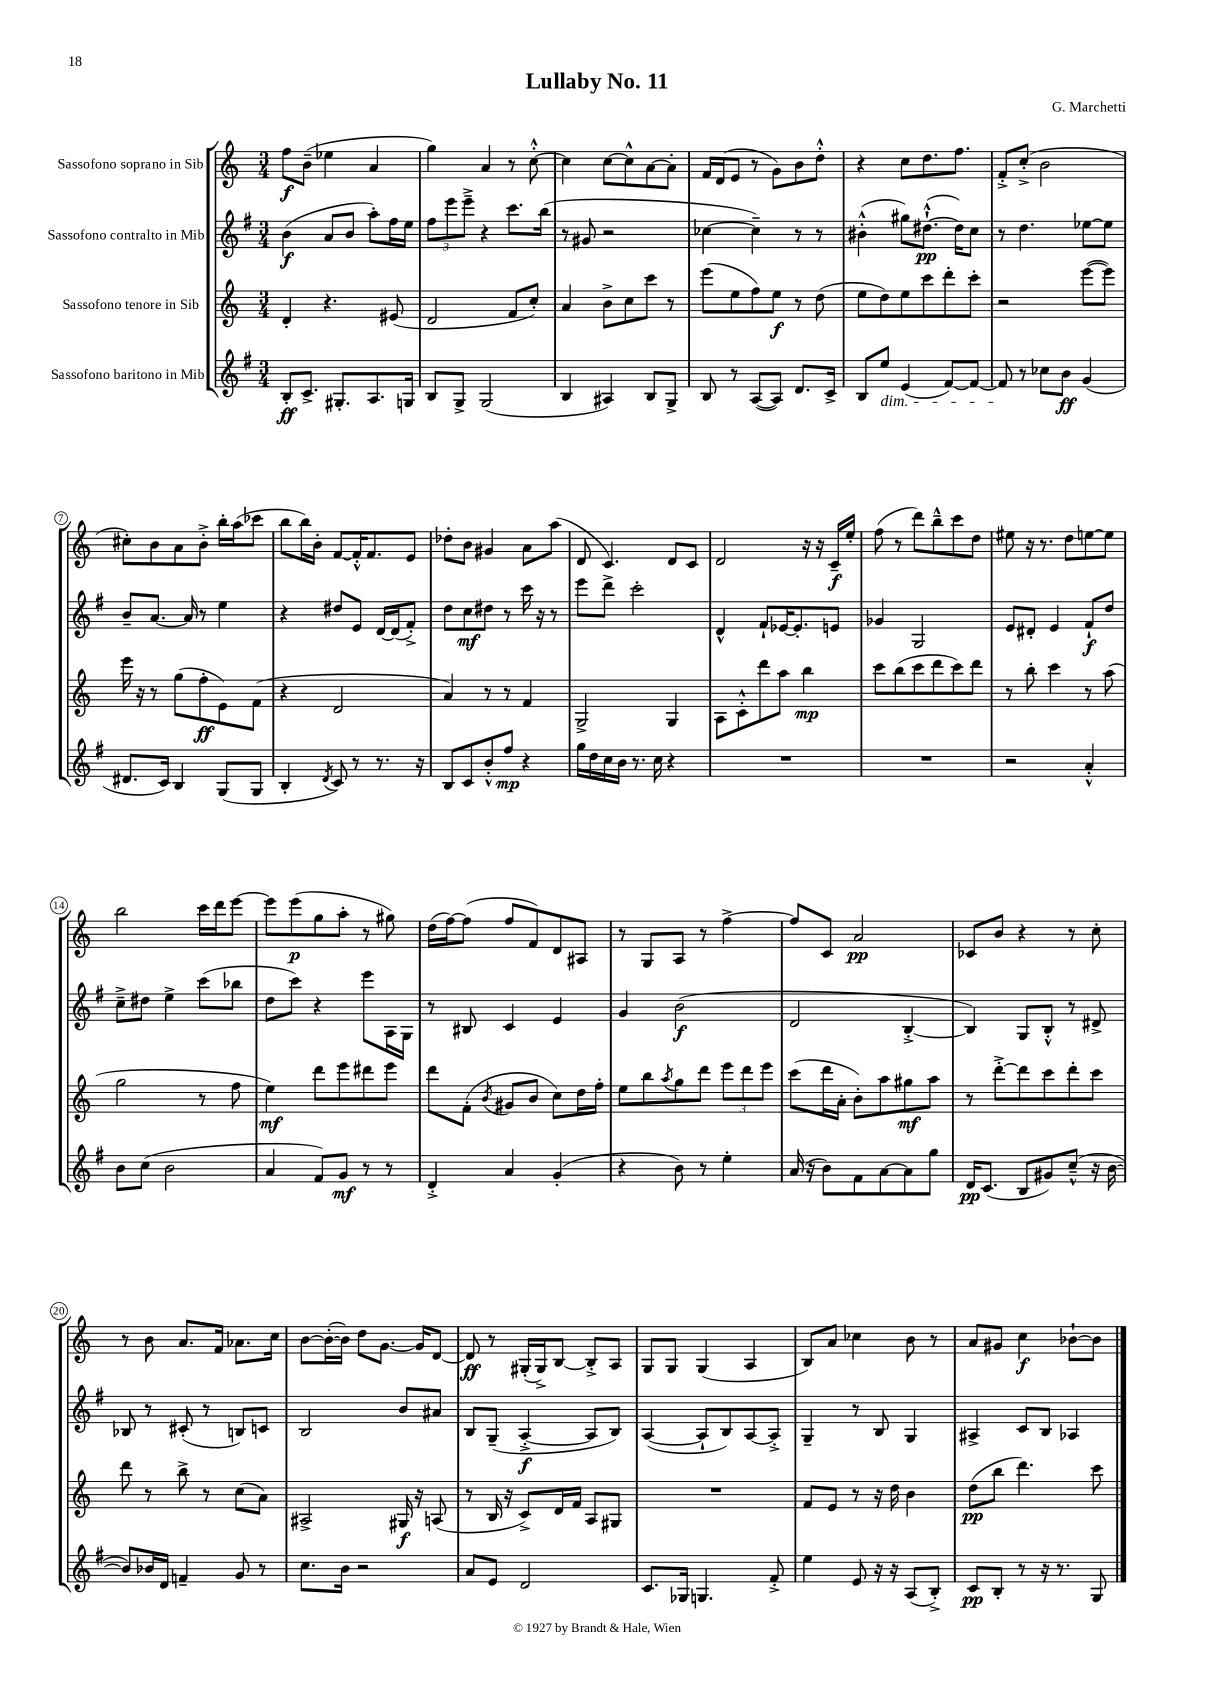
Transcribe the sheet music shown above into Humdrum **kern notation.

**kern	**kern	**kern	**kern
*staff4	*staff3	*staff2	*staff1
*clefG2	*clefG2	*clefG2	*clefG2
*k[f#]	*k[]	*k[f#]	*k[]
*M3/4	*M3/4	*M3/4	*M3/4
8B'/L	4d'/	(4b\	8ff\L
8.c^/J	.	.	(8b~\J
.	4.r	8a/L	4ee-\
8.G#'/L	.	.	.
.	.	8b/J	.
8.A/	.	8aa'\L)	4a/
.	(8e#/	16ff#\L	.
16G/Jk	.	16ee\JJ	.
=	=	=	=
8B/L	2d/	12ff#\L	4gg\)
.	.	12eee\	.
8G^/J	.	.	.
.	.	12eee~^\J	.
(2G/	.	4r	4a/
.	8f/L	8.ccc\L	8r
.	8cc'/J)	.	[8cc'^^\
.	.	(16bb\Jk	.
=	=	=	=
4B/	4a/	8r	4cc\]
.	.	8g#/	.
4A#/)	8b^\L	2r	[8cc\L
.	8cc\	.	8cc^^\]
8B/L	8ccc\J	.	[8a\
8G^/J	8r	.	8a'\]J
=	=	=	=
8B/	(8eee\L	[4cc-\	16f/LL
.	.	.	(16d/J
8r	8ee\	.	8e/J
([8A/L	8ff\)	4cc-~\])	8r
8A/]J)	8ee\J	.	8g\L)
8.d/L	8r	8r	8b\
.	(8dd\	8r	8dd'^^\J
16c^/Jk	.	.	.
=	=	=	=
8B/L	8ee\L	(4b#'^^\	4r
8ee/J	8dd\)	.	.
(4e/	8ee\	8gg#\L)	8cc\L
.	8ccc\	([8.dd#`^^\J	8.dd\
[8f#/L)	8ddd'\	.	.
.	.	16dd#\]LK)	8.ff\J
8f#/_J	8ccc'\J	8cc\J	.
=	=	=	=
8f#/]	2r	8r	8f'^/L
8r	.	4.dd\	(8cc'^/J
8cc-\L	.	.	2b\
8b\J	.	.	.
(4g/	([8eee\L	[8ee-\L	.
.	8eee\]J)	8ee-\]J	.
=	=	=	=
8.d#/L	16eee\	8b~/L	8cc#'\L)
.	16r	.	.
.	8r	[8.a/J	8b\
16c/Jk)	.	.	.
4B/	(8gg\L	.	8a\
.	.	16a/]	.
.	8ff'\	8r	8b'^\J
(8G/L	8e\)	4ee\	16bb'\LL
.	.	.	(16aa\J
8G/J	(8f\J	.	8ccc-\J
=	=	=	=
4B'/	4r	4r	8bb\L
.	.	.	16bb\L)
.	.	.	16b'\JJ
8qd/	.	.	.
8c/)	2d/	8dd#/L	[8f/L
8r	.	8e/J	16f'^^/]K
.	.	.	8.f/
8.r	.	[16d/LL	.
.	.	(16d/]J	.
.	.	8f#'^/J)	8e/J
16r	.	.	.
=	=	=	=
8B/L	4a/)	8dd\L	8dd-'\L
8c/	.	8cc\	8b\J
8b'^^/	8r	8dd#\J	4g#/
8ff#/J	8r	8r	.
4r	4f/	16ccc\	8a\L
.	.	16r	.
.	.	8r	(8aa\J
=	=	=	=
16gg\LL	2G^/	8eee\L	8d/
16dd\	.	.	.
16cc\	.	8ddd^\J	4.c/)
16b\JJ	.	.	.
8.r	.	2ccc'\	.
16cc\	.	.	.
4r	4G/	.	8d/L
.	.	.	8c/J
=	=	=	=
2.r	8A\L	4d^^/	2d/
.	8c'^^\	.	.
.	8ddd\	8f#`/L	.
.	8aa\J	[16e-/K	.
.	.	8.e-'/]	.
.	4bb\	.	16r
.	.	.	16r
.	.	8e/J	16c~/LL
.	.	.	16ee'/JJ
=	=	=	=
2.r	8ccc\L	4g-/	(8ff\
.	(8bb\	.	8r
.	8ccc\	2G/	8ddd\L)
.	8ddd\	.	8bb~^^\
.	8ccc\)	.	8ccc\
.	8ddd\J	.	8dd\J
=	=	=	=
2r	8r	8e/L	8ee#\
.	8bb'\	8d#'/J	16r
.	.	.	8.r
.	4ccc\	4e/	.
.	.	.	8dd\L
4a'^^/	8r	8f#`/L	[8ee\
.	(8aa\	8dd/J	8ee\]J
=	=	=	=
8b\L	2gg\	8cc~^\L	2bb\
(8cc\J	.	8dd#\J	.
2b\	.	4ee^\	.
.	8r	(8ccc\L	16ccc\LL
.	.	.	16ddd\J
.	8ff\	8bb-\J	[8eee\J
=	=	=	=
4a/	4ee\)	8dd\L	8eee\]L
.	.	8ccc\J)	(8eee\
8f#/L)	8ddd\L	4r	8gg\
8g/J	8eee\	.	8aa'\J
8r	8ddd#\	8eee\L	8r
8r	8eee\J	16A\L	8gg#\)
.	.	16G\JJ	.
=	=	=	=
4d'^/	8ddd\L	8r	(16dd\LL
.	.	.	[16ff\J)
.	(8f'\J	8B#/	(8ff\]J
.	8qb/	.	.
4a/	8g#/L	4c/	8ff/L
.	8b/J	.	8f/)
(4g'/	8cc\L)	4e/	8d/
.	16dd\L	.	8A#/J
.	16ff'\JJ	.	.
=	=	=	=
4r	8ee\L	4g/	8r
.	8bb\	.	8G/L
.	8qaa/	.	.
8b\)	8gg\	(2b\	8A/J
8r	8ddd\J	.	8r
4ee'\	12eee\L	.	[4ff^\
.	12ddd\	.	.
.	12eee\J	.	.
=	=	=	=
(16a/	(8ccc\L	2d/	8ff/]L
16r	.	.	.
8b\L)	16ddd\L	.	8c/J
.	16a'\JJ	.	.
8f#\	8b'\L)	.	2a/
[8a\	8aa\	.	.
8a\]	8gg#\	[4B'^/	.
8gg\J	8aa\J	.	.
=	=	=	=
16d/LK	8r	4B/])	8c-/L
(8.c/J	.	.	.
.	[8ddd'^\L	.	8b/J
8B/L	8ddd\]	8G/L	4r
8g#/)	8ccc\	8B'^^/J	.
(8cc~^^/J	8ddd'\	8r	8r
16r	8ccc\J	8d#^/	8cc'\
[16b\	.	.	.
=	=	=	=
8b/]L)	8ddd\	8B-/	8r
16b-/L	8r	8r	8b\
16d/JJ	.	.	.
4f~/	8bb^\	(8c#'/	8.a/L
.	8r	8r	.
.	.	.	16f/Jk
8g/	(8cc\L	8B/L)	8.a-\L
8r	8a\J)	8c/J	.
.	.	.	16cc\Jk
=	=	=	=
8.cc\L	2A#^/	2B/	[8b\L
.	.	.	(16b'\_L
16b\Jk	.	.	16b\]JJ)
2r	.	.	8dd\L
.	.	.	[8.g\J
.	16G#/	8b/L	.
.	16r	.	16g/]LK
.	(8A/	8a#/J	[8d/J
=	=	=	=
8a/L	8r	8B/L	8d/]
8e/J	16B/	(8G~/J	8r
.	16r	.	.
2d/	8c^/L)	[4A'^/	(16G#'/LL
.	.	.	16G#^/J)
.	16d/L	.	[8B/J
.	16f/JJ	.	.
.	8A/L	8A/]L	8B'^/]L
.	8G#/J	8B/J)	8A/J
=	=	=	=
8.c/L	2.r	([4A/	8G/L
.	.	.	8G/J
16G-/Jk	.	.	.
4.G/	.	8A`/]L	(4G/
.	.	8B/)	.
.	.	[8A/	4A/
8f#'^/	.	8A'^/]J	.
=	=	=	=
4ee\	8f/L	4G~/	8B/L)
.	8e/J	.	8a/J
8e/	8r	8r	4cc-\
16r	16r	8B/	.
16r	16dd\	.	.
(8A/L	4b\	4G/	8b\
8B'^/J)	.	.	8r
=	=	=	=
8c/L	(8dd\L	4A#^/	8a/L
8B'/J	8bb\J	.	8g#/J
8r	4.ddd\)	8c/L	4cc\
16r	.	8B/J	.
8.r	.	.	.
.	.	4A-/	[8b-`\L
8G/	8ccc\	.	8b-\]J
==	==	==	==
*-	*-	*-	*-
